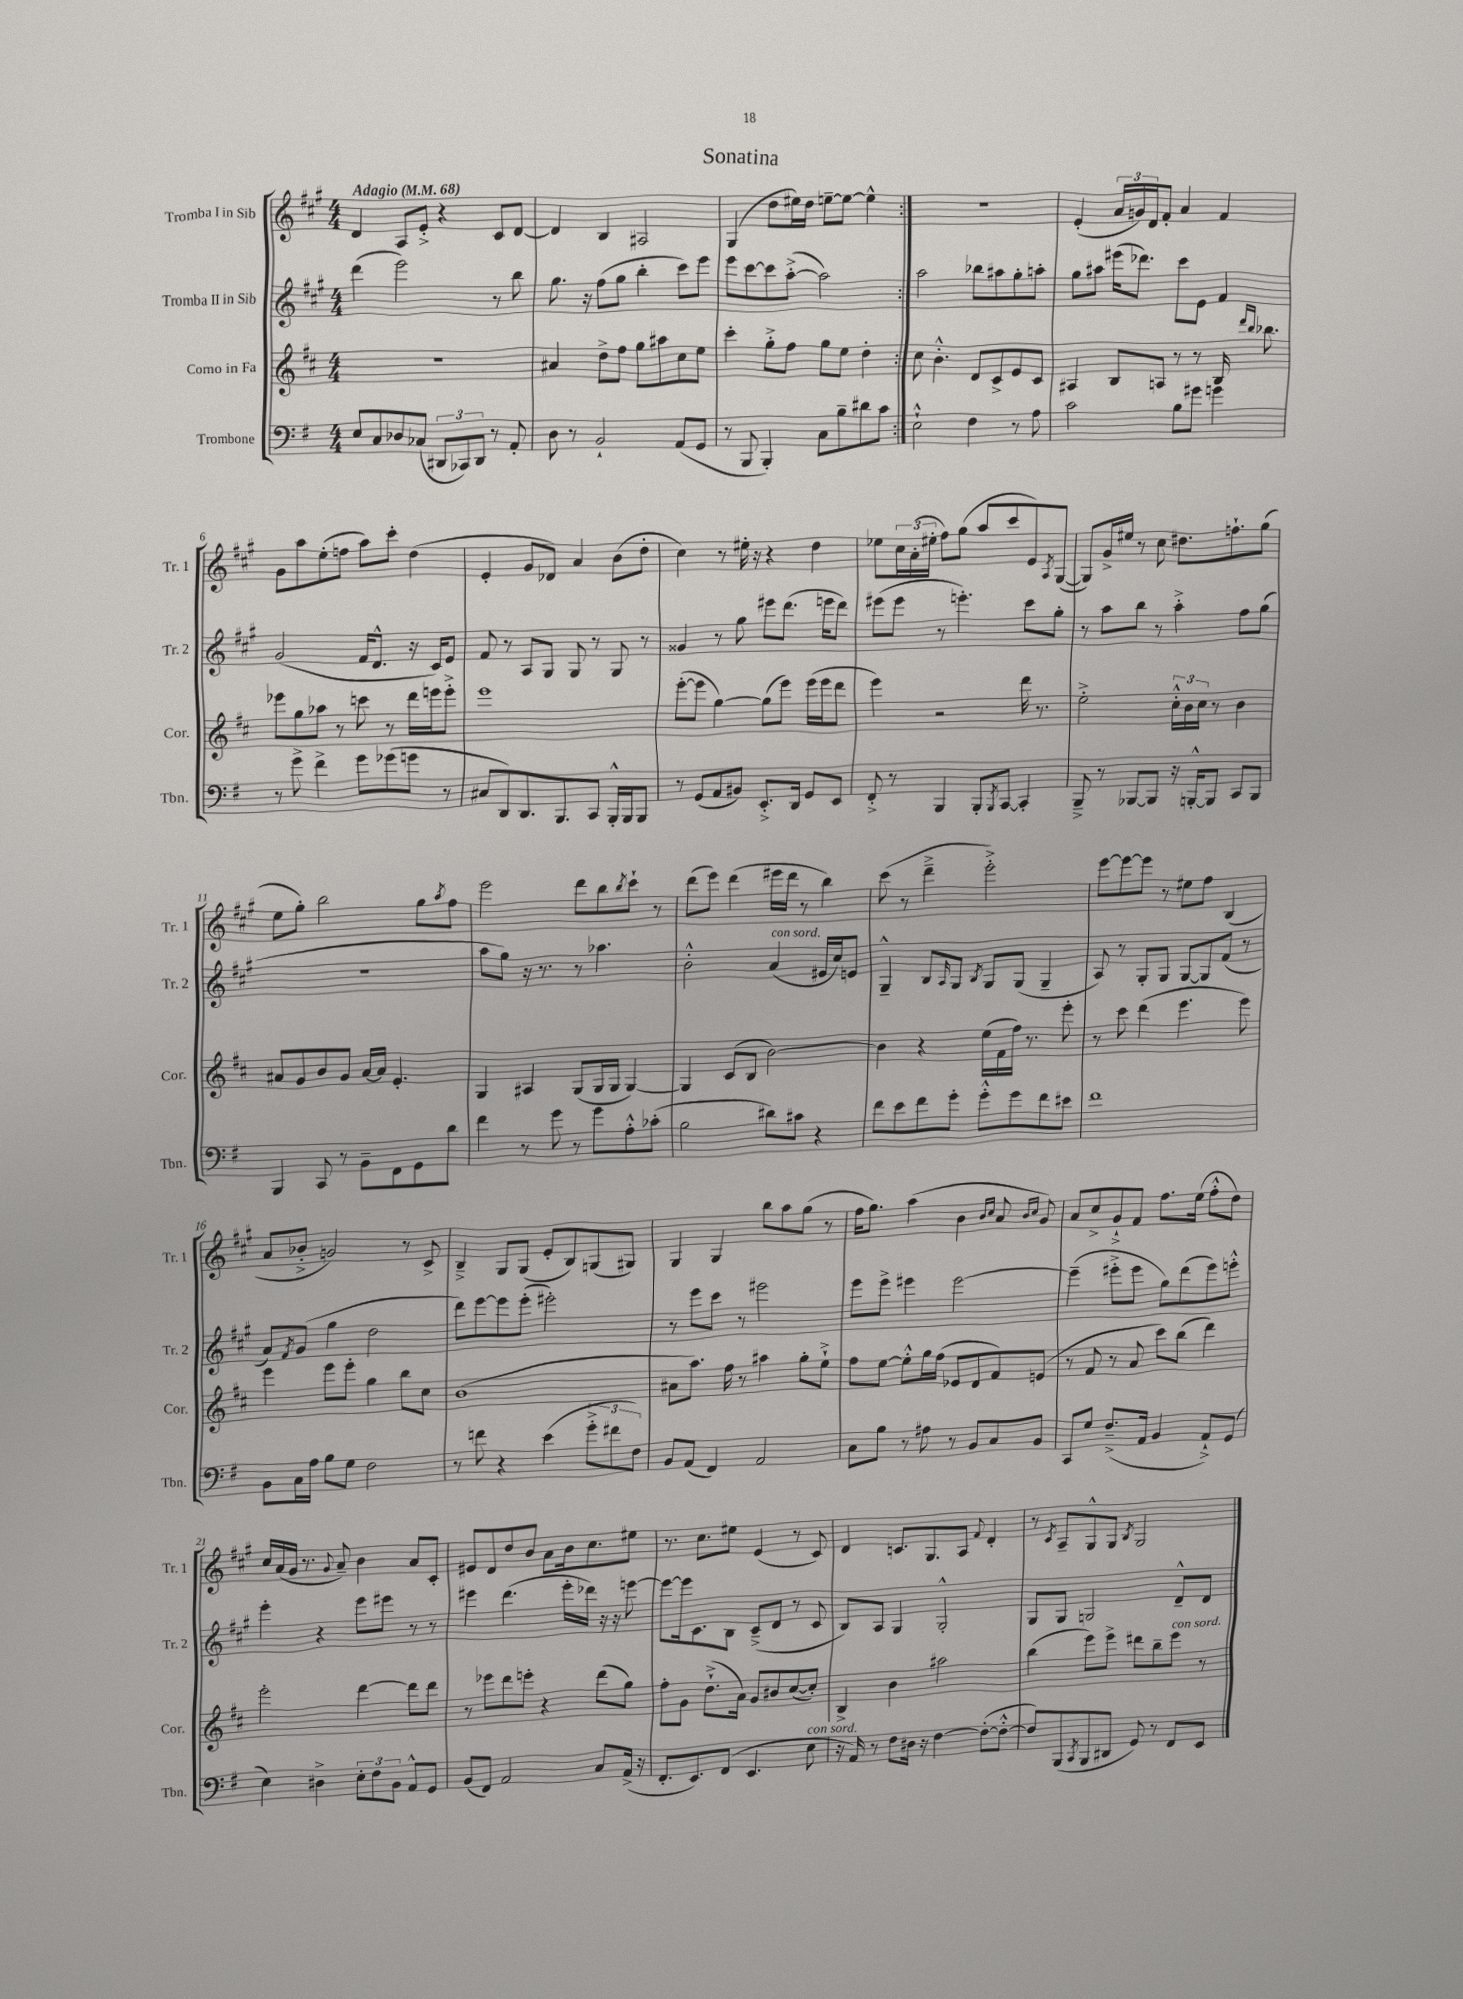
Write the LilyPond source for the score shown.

\header { title = "Sonatina" }
<<
\new StaffGroup <<
\new Staff = "s0" \with { instrumentName = "Tromba I in Sib" shortInstrumentName = "Tr. 1" } {
    \clef treble \key a \major \numericTimeSignature \time 4/4 \tempo "Adagio" 4 = 68
    \repeat volta 2 { d'4 a8 e'8-.-> r4 cis'8 d'8~ |
    d'4 b4 ais2 |
    gis4( d''8 eis''16) d''16 e''8~-- e''8~ e''4-^ | }
    R1 |
    e'4-.( \tuplet 3/2 { a'16 g'16) d'16 } fis'8-. a'4 fis'4 |
    gis'8 a''8 e''8-.( f''8 a''8) cis'''8-. d''4( |
    e'4-. gis'8 des'8) a'4 b'8( d''8-. |
    cis''4) r8 eis''16-. r16 r4 d''4 |
    ees''8 \tuplet 3/2 { cis''16 a'16-.( eis''16-. } fis''8) gis''8( a''8 cis'''8 e'8) \acciaccatura { a8 } gis8~( |
    gis8) gis'16-> eis''16 r8 cis''8 dis''8. f''8.-! gis''8( |
    e''8 gis''8-.) b''2 gis''8 \acciaccatura { a''8 } fis''8 |
    e'''2 d'''8 b''8 \acciaccatura { b''8 } cis'''8-! r8 |
    d'''8( e'''8) d'''4( eis'''16 d'''16 r8 b''4) |
    cis'''8( r8 d'''4---> e'''2-.->) |
    e'''8~ e'''8~ e'''8 r8 eis''8 fis''8 b4( |
    a'8 bes'8-.-> g'2) r8 cis'8-> |
    b4---> gis8 gis8( e'8-. b8) g8( gis8) |
    gis4 gis4 b''8 a''8 gis''8( r8 |
    fis''16 gis''8.) a''4( b'4 \grace { b'16 cis''16 } a'8 \grace { b'16 cis''16 } gis'8) |
    a'8 cis''8-> gis'8-!-> fis'8 fis''8. e''16( fis''8-.-^ d''8) |
    cis''16 a'16( gis'16 r8. \appoggiatura { gis'8 } a'8--) b'4 a'8 cis'8-. |
    eis'8 d'8 d''8 b'8 a'8 b'16 cis''8. eis''8 |
    r8. cis''8. eis''8 e'4( r8 cis'8) |
    d'4 c'8. gis8. a8 \appoggiatura { fis'8 } d'4-. |
    r8 \acciaccatura { cis'8 } a8-- gis8-^ gis8 \acciaccatura { b8 } gis2 \bar "|." |
}
\new Staff = "s1" \with { instrumentName = "Tromba II in Sib" shortInstrumentName = "Tr. 2" } {
    \clef treble \key a \major \numericTimeSignature \time 4/4
    \repeat volta 2 { d'''4( e'''2) r8 b''8 |
    gis''8. r16 fis''8( gis''8 b''4-. cis'''8) e'''8 |
    e'''8 cis'''8~ cis'''8 a''8~-.->( a''2) | }
    a''2 bes''8 ais''8 gis''8-. a''8-. |
    gis''8 ais''8 eis'''16( des'''8.) cis'''8 e'8 fis'4 |
    gis'2( fis'16 d'8.-^ r16 cis'16) e'8 |
    fis'8 r8 a8 gis8 gis8 r8 gis8 r8 |
    gisis'4 r8 gis''8 eis'''8 d'''8.( e'''16 d'''8) |
    eis'''8( eis'''8 r8 e'''4.-.) cis'''8 gis''8-. |
    r8 a''8 b''8 r8 a''4-.-> fis''8 gis''8( |
    R1 |
    a''8 gis''8) r16 r8. r8 aes''4. |
    b'2-.-^ a'4^\markup { \italic "con sord." }( eis'16 cis''16) e'8 |
    gis4---^ b8 \grace { a16 } gis8 \acciaccatura { b8 } gis8 gis8( gis4-- |
    a8) r8 gis8-. gis8 gis8~ gis8 fis'8( r8 |
    a'8) \acciaccatura { fis'8 } gis'8( gis''4 d''2 |
    d'''8) e'''8~ e'''8 e'''8-.( eis'''2-.) |
    r8 e'''8 cis'''8 r8 eis'''2 |
    e'''8 e'''8-> eis'''4 eis'''2~ |
    eis'''4--( eis'''8-.-> eis'''8 gis''8) d'''8( eis'''8) e'''8-.-^ |
    e'''4-. r4 e'''8 eis'''8 r8 r8 |
    eis'''4 d'''4.( eis'''16-. des'''16) r16 r16 e'''8~ |
    e'''8~ e'''16 cis'8. b8 cis'8--->( d'8 r8 cis'8 |
    b8) a8 gis4 gis2-.-^ |
    gis8 gis8 g2 d'8---^ d'8 \bar "|." |
}
\new Staff = "s2" \with { instrumentName = "Corno in Fa" shortInstrumentName = "Cor." } {
    \clef treble \key d \major \numericTimeSignature \time 4/4
    \repeat volta 2 { R1 |
    ais'4 d''8-> fis''8 g''8 ais''8 cis''8 e''8 |
    cis'''4-. g''8-.-> fis''8 g''8 e''8 d''4-. | }
    cis''8 b'4.-.-^ d'8 cis'8-> e'8 cis'8 |
    ais4 b8 a8 r8 r8 b16 \grace { d'''16 b''16 } bes''8. |
    ees'''8 g''8 aes''8 r8 c'''8 r8 d'''16 e'''16 e'''8-.-> |
    e'''1 |
    e'''8~-.( e'''8 g''4~) g''8( e'''8) e'''16( e'''16 d'''8 |
    e'''4) r2 d'''16 r8. |
    e''2-.-> \tuplet 3/2 { cis''16-.-^ b'16 cis''16 } r8 b'4 |
    ais'8 g'8 b'8 g'8 ais'16~ ais'16 e'4.-. |
    g4 ais4 g8( g16 g16 g4~) |
    g4 cis'8( b8 b'2~) |
    b'4 r4 e''16( fis'16 fis''16) r8. e'''8-. |
    r8 cis'''8 d'''4( e'''4. e'''8) |
    e'''4 e'''8 e'''8-. g''4 b''8 cis''8 |
    b'1( |
    ais'8 a''8.) fis''16 r8 ais''4 g''8-. e''8-!-> |
    fis''8 e''8~ e''8-.-^ g''16 fis''16( ees'8 d'8 fis'8) e'8( |
    r8 fis'8 r8 a'8 cis'''8) b''8( d'''4) |
    e'''2-. d'''4~ d'''8 d'''8 |
    r8 ees'''8 d'''8 e'''8-. r4 d'''8( g''8) |
    fis''8-. g'8 d''8.-!->( a'16) g'8 bis'8 cis''8~( cis''8-.) |
    b4-> b'4 ais''2 |
    b''4( e'''8) e'''8-> dis'''8 b''8-- e'''8^\markup { \italic "con sord." } r8 \bar "|." |
}
\new Staff = "s3" \with { instrumentName = "Trombone" shortInstrumentName = "Tbn." } {
    \clef bass \key g \major \numericTimeSignature \time 4/4
    \repeat volta 2 { e8 c8 des8 ces8( \tuplet 3/2 { dis,8 ces,8) dis,8 } r8 a,8-. |
    d8 r8 b,2-! a,8( g,8 |
    r8 b,,8 b,,4-.) c8 b8-- dis'8 c'8 | }
    e2-!-^ fis4 r8 a8 |
    c'2 b8 gis'8 g'4 |
    r8 g'8-> fis'4-> g'8 ges'8( g'8 r8 |
    cis8 d,8) d,8. b,,8. c,8 b,,16-.-^ b,,16 b,,8 |
    r8 g,8( a,8 bis,8) e,8.-.-> d,16 g,8 e,8 |
    fis,8-.-> r8 b,,4 b,,8-. \acciaccatura { b,,8 } c,8~ c,4-. |
    b,,8---> r8 bes,,8~ bes,,8 r16 b,,16~-.-^ b,,8 c,8 b,,8 |
    b,,4 c,8 r8 b,8-- fis,8 g,8 d'8 |
    fis'4 r8 g'8 r8 g'8 a8-.-^ ces'8-.( |
    b2 dis'8) cis'8 r4 |
    fis'8 e'8 fis'8 g'8-. g'8-.-^ g'8 fis'8 eis'8 |
    fis'1 |
    b,8 c16 a16 b8 g8 fis2 |
    r8 f'8 r4 e'4( \tuplet 3/2 { g'8-.-> fis'8 fis8) } |
    b,8 a,8( fis,4) a,2 |
    c8 b8 r8 ais8 r8 b,8 c8 b,8 |
    c,8 g8 fis8.--->( a,16 b,4 a,8-!->) g,8( |
    e4) dis4-> \tuplet 3/2 { e8-. fis8 b,8 } a,8-^ g,8 |
    b,8( fis,8) a,2 c8 a,16->( r16 |
    fis,8.-. e,8.) fis,8( e,4. e8^\markup { \italic "con sord." } |
    r16 a,16) r8 fis8 dis16 r16 fis4~ fis8~-.( fis8~-.-^ |
    fis8) b,,8( \acciaccatura { c,8 } b,,8 dis,8 g,8) r8 fis,8 e,8 \bar "|." |
}
>>
>>
